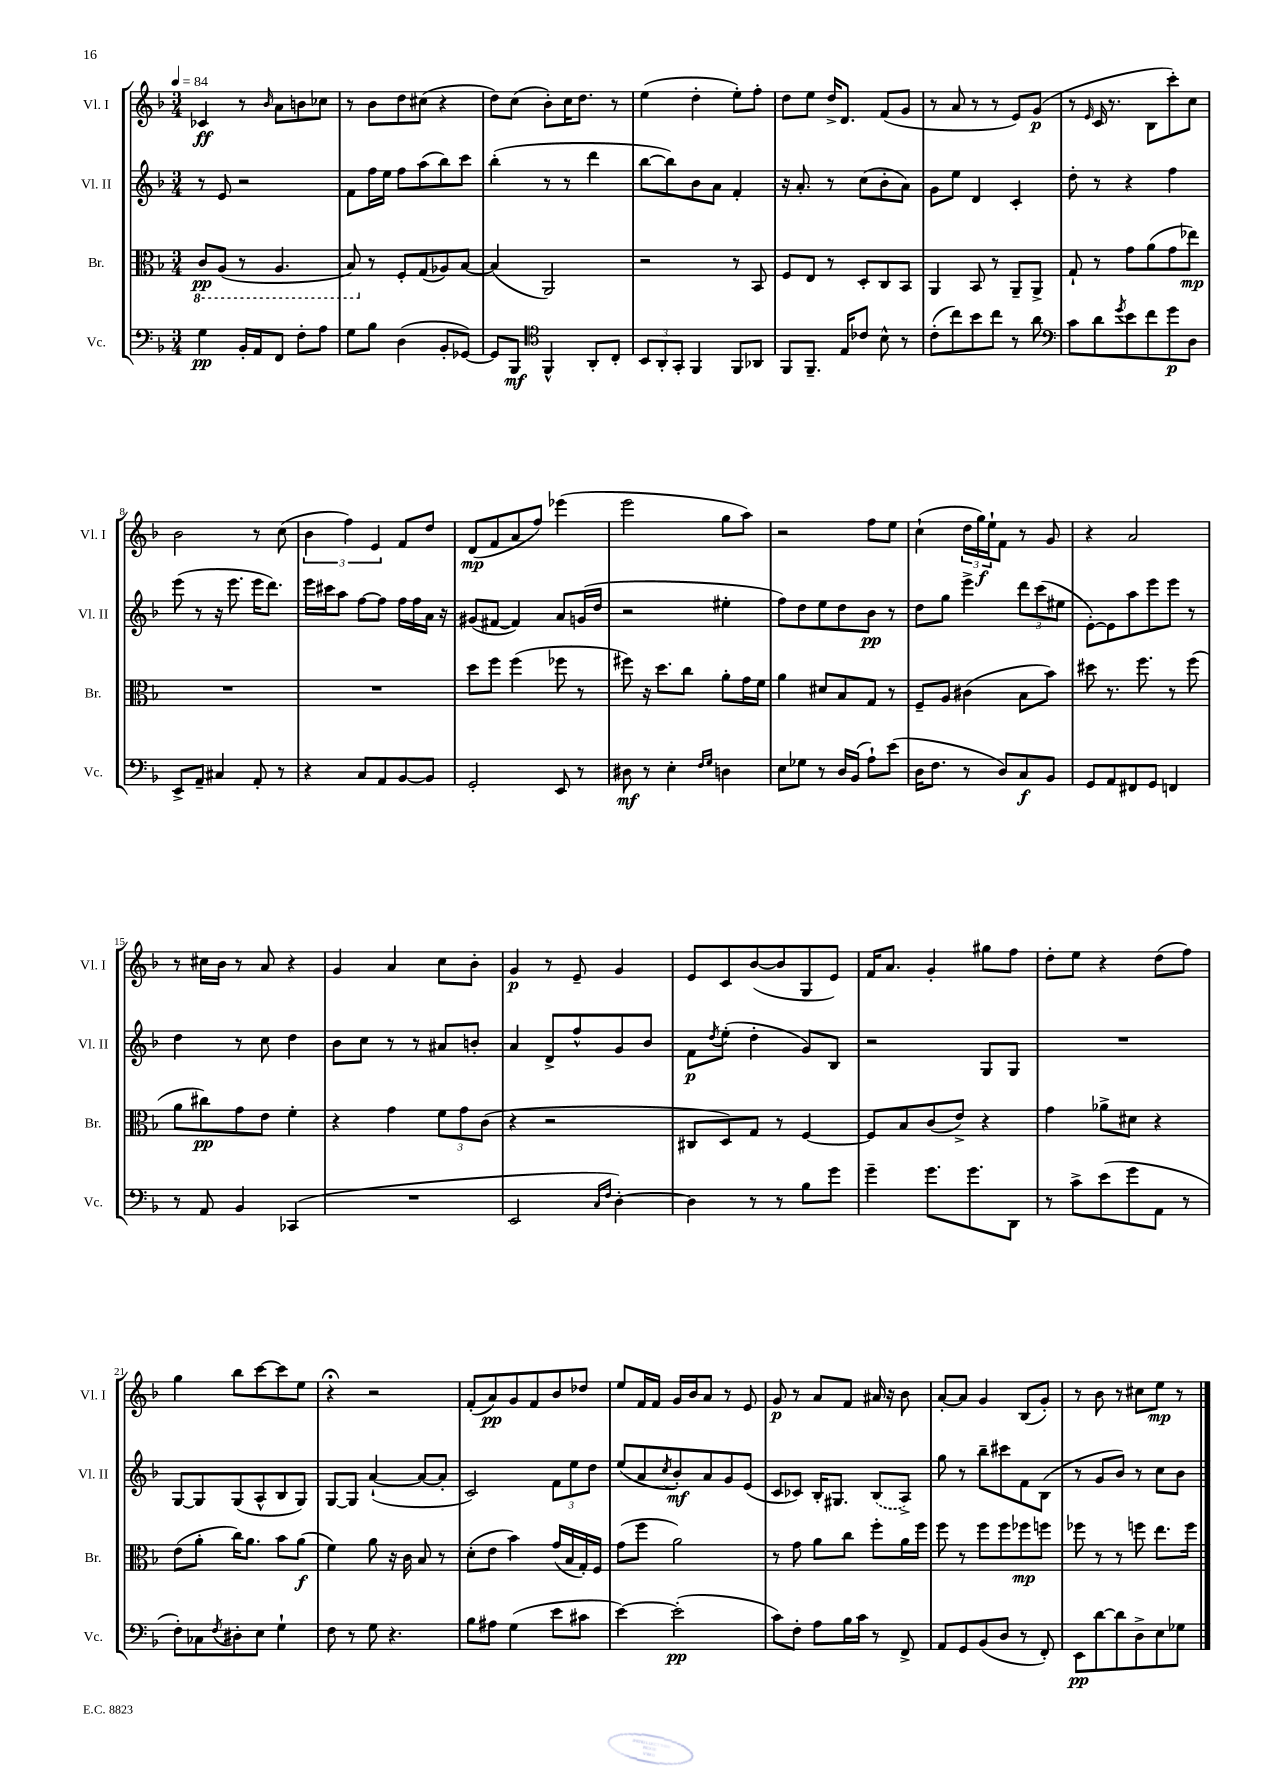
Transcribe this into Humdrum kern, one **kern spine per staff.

**kern	**kern	**kern	**kern
*staff4	*staff3	*staff2	*staff1
*clefF4	*clefC3	*clefG2	*clefG2
*k[b-]	*k[b-]	*k[b-]	*k[b-]
*M3/4	*M3/4	*M3/4	*M3/4
*MM84	*MM84	*MM84	*MM84
4G	8C	8r	4c-
.	(8AA	8e	.
16BB-'	8r	2r	8r
16AA	.	.	.
.	.	.	16qqb-
8FF	4.AA	.	8a
8F'	.	.	8b
8A	.	.	8cc-
=	=	=	=
8G	8BB-)	8f	8r
8B-	8r	16ff	8b-
.	.	16ee	.
(4D	8F'	8ff	8dd
.	(8G	(8aa	(8cc#
8BB-'	8A-)	8bb-)	4r
[8GG-)	[8B-	8ccc	.
=	=	=	=
8GG-]	(4B-]	(4bb-'	8dd)
8BBB-	.	.	(8cc
*clefC4	*	*	*
4FF^^	2AA)	8r	8b-')
.	.	8r	16cc
.	.	.	8.dd
8AA'	.	4ddd	.
8C'	.	.	8r
=	=	=	=
12BB-	2r	[8bb-	(4ee
12AA'	.	.	.
.	.	8bb-])	.
12GG'	.	.	.
4FF	.	8b-	4dd'
.	.	8a	.
8FF	8r	4f'	8ee')
8AA-	8BB-	.	8ff'
=	=	=	=
8FF	8F	16r	8dd
.	.	8.a'	.
8.FF~	8E	.	8ee
.	8r	8r	16dd^
16E	.	.	8.d
8c-	8D'	(8cc	.
8B-^^	8C	8b-'	(8f
8r	8BB-	8a)	8g
=	=	=	=
(8c'	4AA	8g	8r
8cc)	.	8ee	8a
8b-	8BB-	4d	8r
8cc	8r	.	8r
8r	8AA~	4c'	8e)
8a	8AA^	.	(8g
=	=	=	=
*clefF4	*	*	*
8c	8G`	8dd'	8r
.	.	.	16qqe
8d	8r	8r	16c
.	.	.	8.r
8qg	.	.	.
8e	8g	4r	.
8f	(8a	.	8B-
8g	8g	4ff	8ccc')
8D	8ee-)	.	8cc
=	=	=	=
8EE^	2.r	(8eee	2b-
8AA~	.	8r	.
4C#	.	16r	.
.	.	8.eee	.
8AA'	.	16eee	8r
.	.	8.ddd)	.
8r	.	.	(8cc
=	=	=	=
4r	2.r	16eee	6b-
.	.	16ccc#	.
.	.	8aa	.
.	.	.	6ff)
8C	.	[8ff	.
.	.	.	6e
8AA	.	8ff]	.
[8BB-	.	16ff	8f
.	.	16ff	.
8BB-]	.	16a	8dd
.	.	16r	.
=	=	=	=
2GG'	8dd	(8g#	(8d
.	8ff	[8f#	8f
.	(4ff	4f#])	8a
.	.	.	8ff)
8EE	8ff-	8a	(4eee-
8r	8r	(16g	.
.	.	16dd	.
=	=	=	=
8D#	8ff#)	2r	2eee
8r	16r	.	.
.	8.dd	.	.
4E'	.	.	.
.	8cc	.	.
16qqF	.	.	.
16qqG	.	.	.
4D	8a'	4ee#'	8gg
.	16g	.	8aa)
.	16f	.	.
=	=	=	=
8E	4a	8ff)	2r
8G-	.	8dd	.
8r	8d#	8ee	.
16D	8B-	8dd	.
(16BB-	.	.	.
8A`)	8G	8b-	8ff
(8e	8r	8r	8ee
=	=	=	=
16D	8F~	8dd	(4cc`
8.F	.	.	.
.	8A	8gg	.
8r	(4c#	4eee^	24dd
.	.	.	24gg)
.	.	.	24ee`
8D)	.	.	8f
8C	8B-	12ddd	8r
.	.	(12ccc	.
8BB-	8b-)	.	8g
.	.	12ee#	.
=	=	=	=
8GG	8dd#	[8e')	4r
8AA	8.r	8e]	.
8FF#	.	8aa	2a
.	8.ff	.	.
8GG	.	8eee	.
4FF	8r	8eee	.
.	(8ff	8r	.
=	=	=	=
8r	8a	4dd	8r
8AA	8cc#)	.	16cc#
.	.	.	16b-
4BB-	8g	8r	8r
.	8e	8cc	8a
(4CC-	4f'	4dd	4r
=	=	=	=
2.r	4r	8b-	4g
.	.	8cc	.
.	4g	8r	4a
.	.	8r	.
.	12f	8a#	8cc
.	12g	.	.
.	.	8b'	8b-'
.	(12c	.	.
=	=	=	=
2EE	4r	4a	4g
.	2r	8d^	8r
.	.	8ff^^	8e~
16qqC	.	.	.
16qqF	.	.	.
[4D')	.	8g	4g
.	.	8b-	.
=	=	=	=
4D]	8C#	8f	8e
.	.	8qdd	.
.	8D)	(8ee'	8c
8r	8G	4dd'	([8b-
8r	8r	.	8b-]
8B-	[4F	8g)	8G
8g	.	8B-	8e)
=	=	=	=
4g~	8F]	2r	16f
.	.	.	8.a
.	8B-	.	.
8.g	(8c	.	4g'
.	8e^)	.	.
8.g	.	.	.
.	4r	8G	8gg#
8DD	.	8G	8ff
=	=	=	=
8r	4g	2.r	8dd'
8c^	.	.	8ee
(8e	8a-^	.	4r
8g	8d#	.	.
8AA	4r	.	(8dd
8r	.	.	8ff)
=	=	=	=
8F')	(8e	[8G	4gg
8C-	8a'	8G]	.
8qF	.	.	.
8D#'	16cc)	(8G	8bb-
.	8.a	.	.
8E	.	8A^^	[8ccc
4G`	8b-	8B-	8ccc]
.	(8a	8G)	8ee
=	=	=	=
8F	4f)	[8G	4r;
8r	.	8G]	.
8G	8a	([4a`	2r
4.r	16r	.	.
.	16c	.	.
.	8B-	8a_	.
.	8r	8a']	.
=	=	=	=
8B-	(8d'	2c)	(8f'
8A#	8e	.	8a)
(4G	4b-)	.	8g
.	.	.	8f
8e	(16g	12f	8b-
.	16B-	.	.
.	.	12ee	.
8c#	16G')	.	8dd-
.	.	12dd	.
.	16F	.	.
=	=	=	=
[4e)	(8g	(8ee	8ee
.	8ff	8a	16f
.	.	.	16f
.	.	8qcc	.
(2e']	2a)	8b-')	16g
.	.	.	16b-
.	.	8a	8a
.	.	8g	8r
.	.	(8e	8e
=	=	=	=
8c)	8r	8c	8g
8F'	8g	8c-)	8r
8A	8a	16B-'	8a
.	.	8.G#	.
16B-	8cc	.	8f
16c	.	.	.
8r	8ff'	(8B-	16a#
.	.	.	16r
8FF^	16a	8A^)	8b-
.	16ff	.	.
=	=	=	=
8AA	8ff	8gg	[8a'
8GG	8r	8r	8a]
(8BB-	8ff	8bb-~	4g
8D	8ff	8ccc#	.
8r	8ff-	8f	(8B-
8FF')	8ff	(8B-	8g')
=	=	=	=
8EE	8ff-	8r	8r
[8d	8r	8g	8b-
8d]	8r	8b-)	8r
8D^	8ff	8r	8cc#
8E	8.ee	8cc	8ee
8G-	.	8b-	8r
.	16ff	.	.
==	==	==	==
*-	*-	*-	*-
